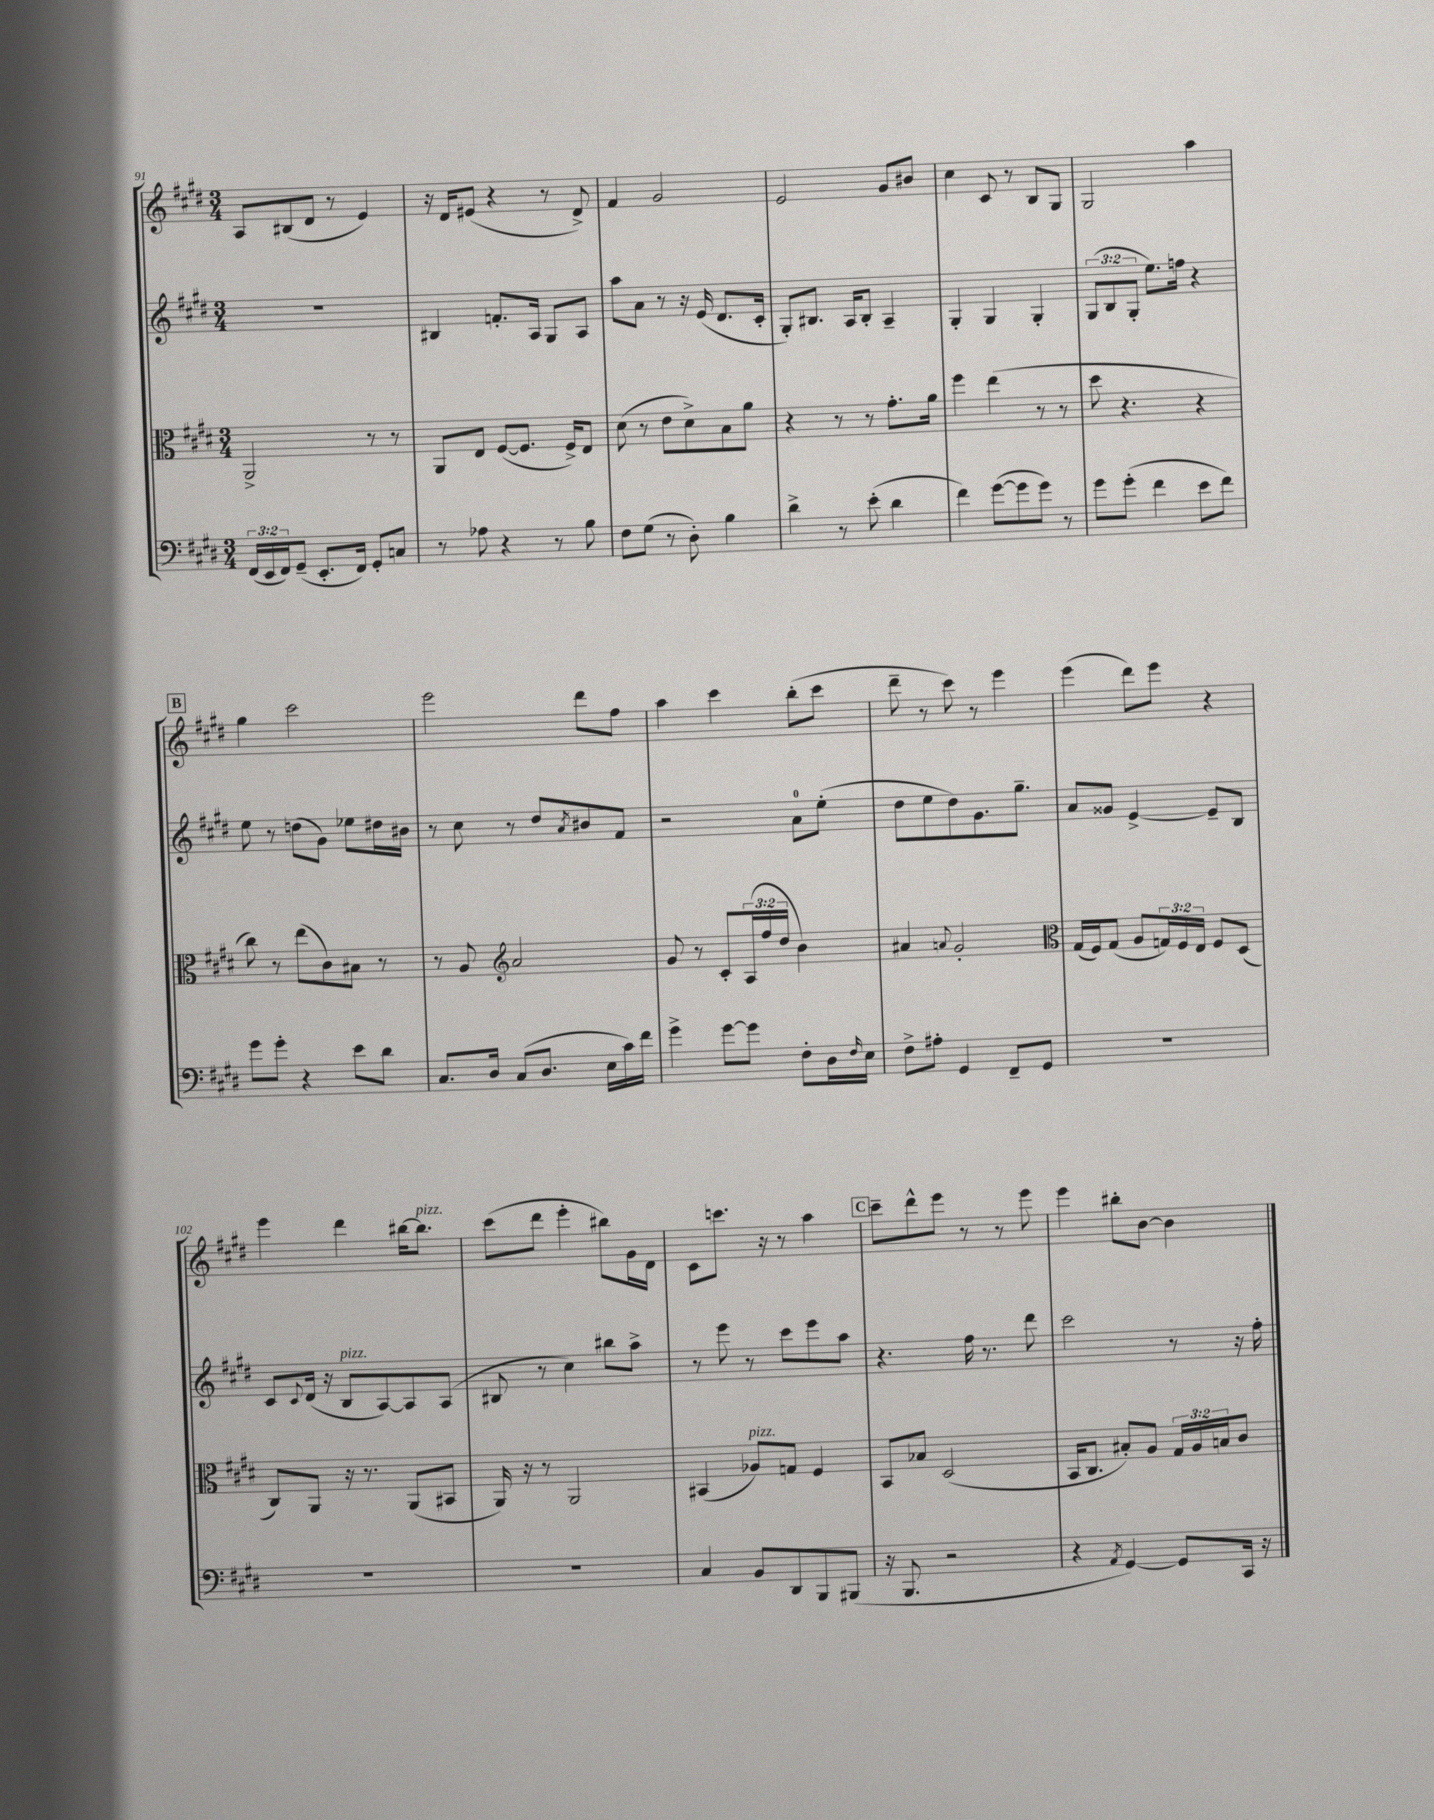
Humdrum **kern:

**kern	**kern	**kern	**kern
*part4	*part3	*part2	*part1
*staff4	*staff3	*staff2	*staff1
*clefF4	*clefC3	*clefG2	*clefG2
*k[f#c#g#d#]	*k[f#c#g#d#]	*k[f#c#g#d#]	*k[f#c#g#d#]
*M3/4	*M3/4	*M3/4	*M3/4
=91	=91	=91	=91
(24FF#/LL	2AA^/	2.r	8A/L
24EE/	.	.	.
24FF#/J)	.	.	.
(8GG#~/J	.	.	(8B#X/
8.EE'/L	.	.	8d#/J
.	.	.	8r
16FF#/Jk)	.	.	.
8GG#'/L	8r	.	4e/)
8Cn/J	8r	.	.
=92	=92	=92	=92
8r	8AA/L	4B#X/	16r
.	.	.	16d#/KL
8A-X\	8E/J	.	(8e#X/J
4r	([8F#/L	8.fn'/L	4r
.	8.F#/J]	.	.
.	.	16A/Jk	.
8r	.	8G#/L	8r
.	16F#^/KL)	.	.
8B\	8E/J	8A/J	8d#^/)
=93	=93	=93	=93
8F#\L	(8d#\	8aa\L	4f#/
(8G#\J	8r	8a\J	.
8r	8e\L	8r	2g#/
8D#'\)	8d#^\)	16r	.
.	.	(16e/	.
4B\	8B\	8.d#/L	.
.	8a\J	.	.
.	.	16c#'/Jk	.
=94	=94	=94	=94
4d#^\	4r	8G#'/L)	2e/
.	.	8.B#X/J	.
8r	8r	.	.
.	.	16A/KL	.
(8e'\	8r	8B#'/J	.
4d#\	8.g#'\L	4A~/	8g#/L
.	.	.	8b#X/J
.	16a\Jk	.	.
=95	=95	=95	=95
4f#\)	4ff#\	4G#'/	4cc#\
([8g#\L	(4ee\	4G#/	8c#/
8g#\]	.	.	8r
8g#\J)	8r	4G#'/	8B/L
8r	8r	.	8G#/J
=96	=96	=96	=96
8g#\L	8dd#\	(12G#/L	2G#/
.	.	12B/	.
(8g#'\J	4.r	.	.
.	.	12G#'/J	.
4f#\	.	8.ee\L)	.
.	.	16ffn\Jk	.
8e\L	4r	4r	4aa\
8f#\J)	.	.	.
!!LO:LB:g=z
!!LO:REH:place=s1:t=B
=97	=97	=97	=97
8g#\L	8cc#\)	8ee\	4gg#\
8g#'\J	8r	8r	.
4r	(8ee\L	(8ddn\L	2ccc#\
.	8c#\)	8g#\J)	.
8e\L	8B#X\J	8ee-X\L	.
8d#\J	8r	16dd#X\L	.
.	.	16b#X\JJ	.
=98	=98	=98	=98
8.C#/L	8r	8r	2eee\
.	8A/	8cc#\	.
16D#/Jk	.	.	.
*	*clefG2	*	*
(8C#/L	2a/	8r	.
8.D#/J	.	8dd#/L	.
.	.	8qa/	.
.	.	8b#X/	8ddd#\L
16E\LL	.	.	.
16c#\)	.	8f#/J	8ff#\J
16f#\JJ	.	.	.
=99	=99	=99	=99
4g#^\	8g#/	2r	4aa\
.	8r	.	.
[8g#\L	8c#'/L	.	4ccc#\
8g#\J]	(24A/L	.	.
.	24ff#/	.	.
.	24dd#/JJ	.	.
8F#'\L	4b\)	8a\L	(8bb'\L
16D#\L	.	(8ee'\J	8ccc#\J
16qqF#/	.	.	.
16E\JJ	.	.	.
=100	=100	=100	=100
8F#^\L	4a#X/	8dd#\L	8ddd#~\
8A#X'\J	.	8ee\	8r
.	8qqan/	.	.
4GG#/	2g#'/	8dd#\)	8ccc#\)
.	.	8.g#\	8r
8FF#~/L	.	.	4eee\
.	.	8.gg#~\J	.
8GG#/J	.	.	.
=101	=101	=101	=101
*	*clefC3	*	*
2.r	(16G#/LL	8a/L	(4eee\
.	16F#/J)	.	.
.	(8G#/J	8g##X/J	.
.	8A/L	[4e^/	8ddd#\L)
.	24Gn/L)	.	8eee\J
.	24F#/	.	.
.	24E/JJ	.	.
.	8F#/L	8e~/L]	4r
.	(8D#/J	8B/J	.
!!LO:LB:g=z
=102	=102	=102	=102
2.r	8C#/L)	8c#/L	4eee\
.	.	8qqc#/	.
.	8AA/J	(16d#/Jk	.
.	.	16r	.
!	!	!LO:TX:a:i:t=pizz.	!
.	16r	8B/L	4ddd#\
.	8.r	.	.
.	.	[8A/)	.
.	(8AA/L	8A/]	[16bb#X\KL
!	!	!	!LO:TX:a:i:t=pizz.
.	.	.	8.bb#\J]
.	8BB#X/J	(8A/J	.
=103	=103	=103	=103
2.r	16AA/)	8B#X/	(8ccc#\L
.	16r	.	.
.	8r	8r	8ddd#\J
.	2AA/	4cc#\)	4eee'\
.	.	8bb#X\L	8bb#X\L)
.	.	8aa^\J	16g#\L
.	.	.	16d#\JJ
=104	=104	=104	=104
4C#/	(4BB#X/	8r	8c#\L
.	.	8eee\	8.cccn\J
!	!LO:TX:a:i:t=pizz.	!	!
8BB/L	8A-X/L)	8r	.
.	.	.	16r
8DD#/	8Gn/J	8ccc#\L	8r
8BBB/	4F#/	8eee\	4aa\
(8BBB#X/J	.	8aa\J	.
!!LO:REH:place=s1:t=C
=105	=105	=105	=105
16r	8BB/L	4.r	8ccc#~\L
8.BBB/	.	.	.
.	8B-X/J	.	8ddd#^^\
2r	(2D#/	.	8eee\J
.	.	16ff#\	8r
.	.	8.r	.
.	.	.	8r
.	.	8ddd#\	8eee\
=106	=106	=106	=106
4r	16BB/KL	2ccc#\	4eee\
.	8.C#/J	.	.
8qAA/	.	.	.
[4GG#/)	8B#X'/L)	.	8bb#X'\L
.	8A/J	.	[8b\J
8GG#/L]	24G#/LL	8r	4b\]
.	24A/	.	.
.	24Bn/J	.	.
16CC#/Jk	8c#/J	16r	.
16r	.	16ff#'\	.
==	==	==	==
*-	*-	*-	*-
